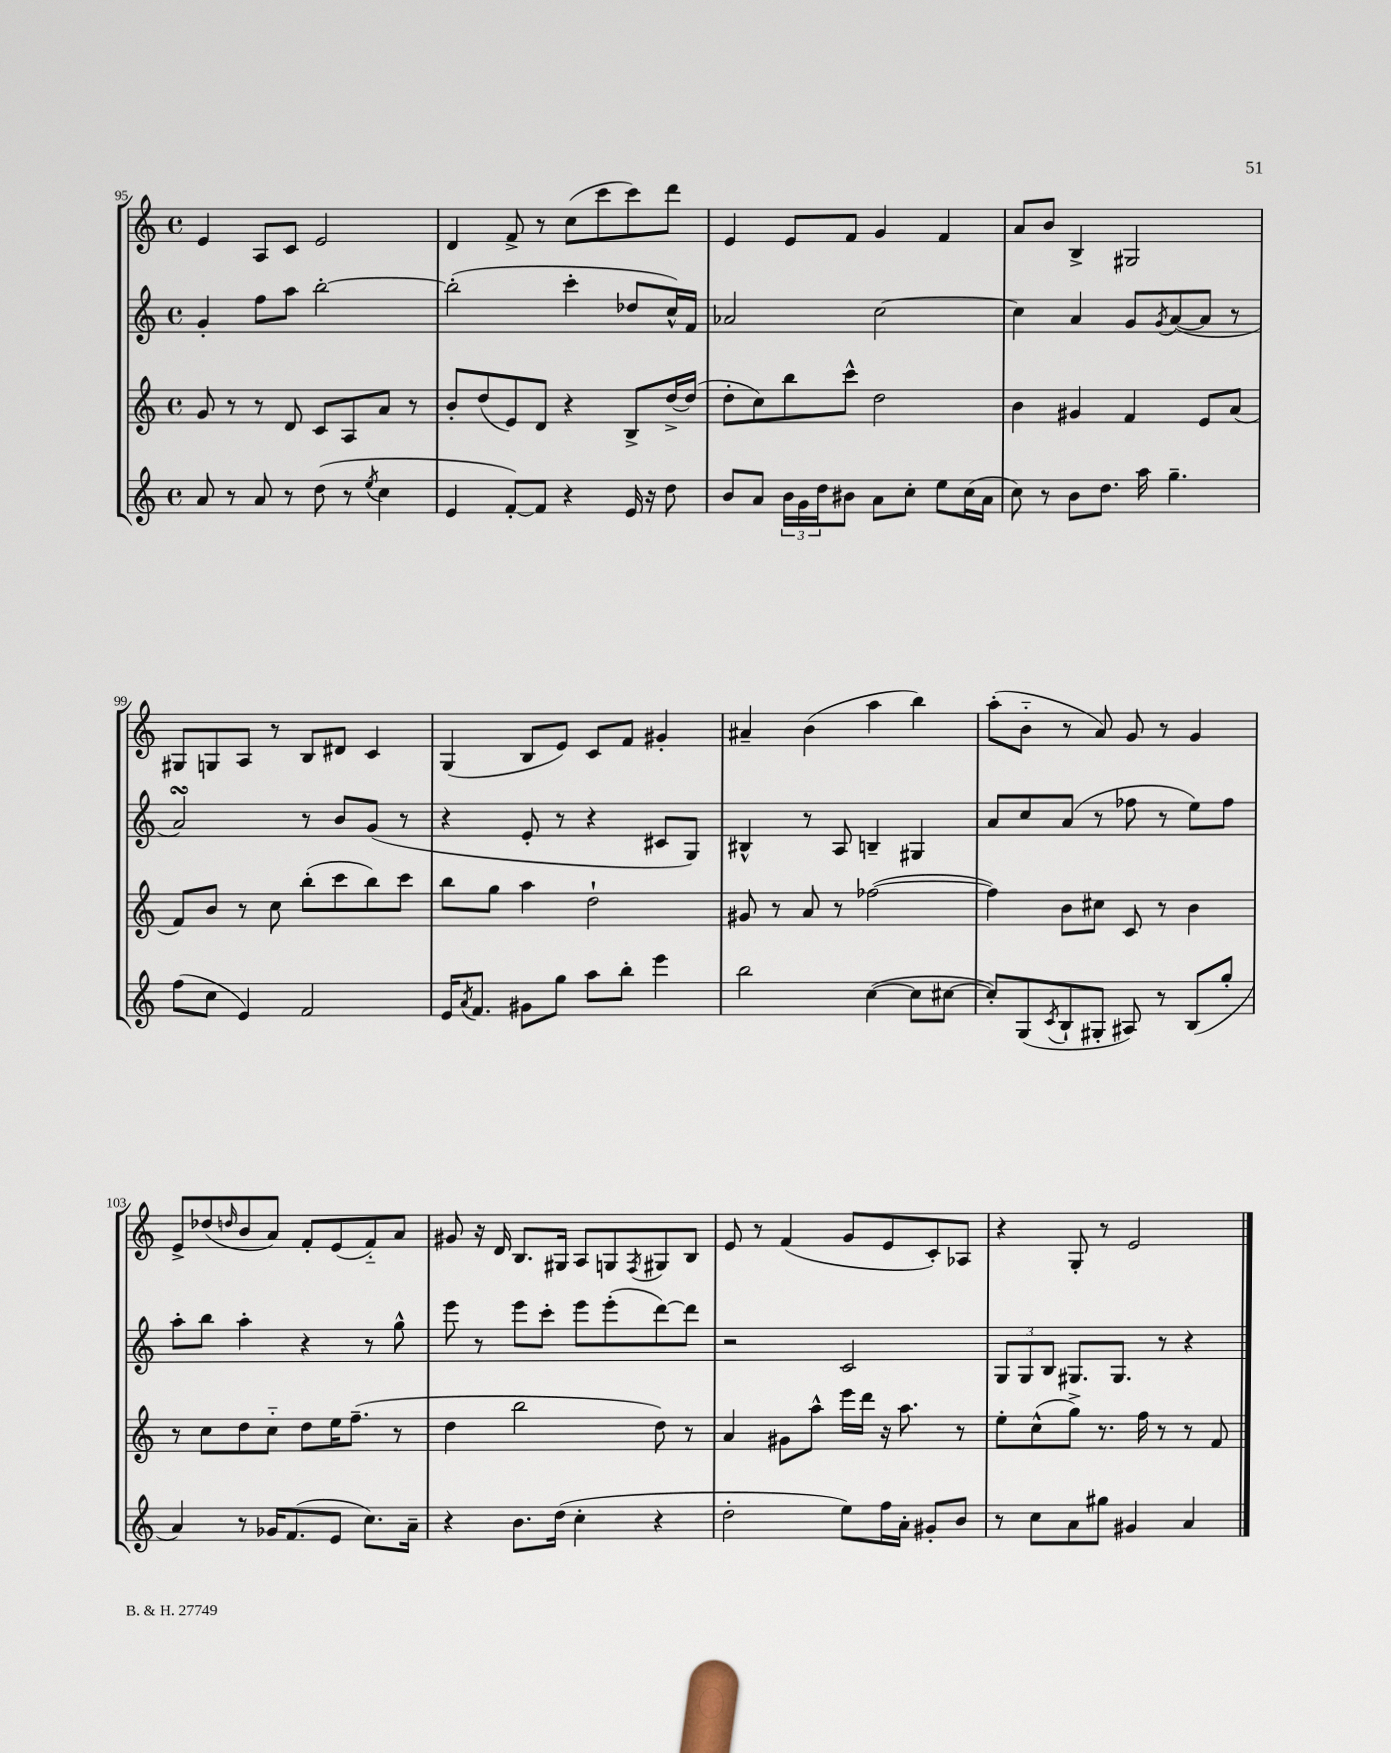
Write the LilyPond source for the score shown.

<<
\new StaffGroup <<
\new Staff = "s0" {
    \clef treble \key c \major \defaultTimeSignature \time 4/4
    e'4 a8 c'8 e'2 |
    d'4 f'8-> r8 c''8( c'''8 c'''8) d'''8 |
    e'4 e'8 f'8 g'4 f'4 |
    a'8 b'8 b4-> gis2 |
    gis8 g8 a8 r8 b8 dis'8 c'4 |
    g4( b8 e'8) c'8 f'8 gis'4-. |
    ais'4-- b'4( a''4 b''4) |
    a''8-.( b'8-_ r8 a'8) g'8 r8 g'4 |
    e'8-> des''8( \grace { d''16 } b'8 a'8) f'8-. e'8( f'8-_) a'8 |
    gis'8 r16 d'16 b8. gis16 a8 g8 \acciaccatura { f8 } gis8 b8 |
    e'8 r8 f'4( g'8 e'8 c'8-.) aes8 |
    r4 g8-. r8 e'2 \bar "|." |
}
\new Staff = "s1" {
    \clef treble \key c \major \defaultTimeSignature \time 4/4
    g'4-. f''8 a''8 b''2~-. |
    b''2-.( c'''4-. des''8 c''16-^) f'16 |
    aes'2 c''2~ |
    c''4 a'4 g'8 \acciaccatura { g'8 } a'8~( a'8 r8 |
    a'2\turn) r8 b'8 g'8( r8 |
    r4 e'8-. r8 r4 cis'8 g8) |
    bis4-^ r8 a8 b4-- gis4 |
    a'8 c''8 a'8( r8 fes''8 r8 e''8) fes''8 |
    a''8-. b''8 a''4-. r4 r8 g''8-^ |
    e'''8 r8 e'''8 c'''8-. e'''8 e'''8-.( d'''8~) d'''8 |
    r2 c'2 |
    \tuplet 3/2 { g8 g8 b8 } gis8. gis8. r8 r4 \bar "|." |
}
\new Staff = "s2" {
    \clef treble \key c \major \defaultTimeSignature \time 4/4
    g'8 r8 r8 d'8 c'8 a8 a'8 r8 |
    b'8-. d''8( e'8) d'8 r4 b8-> d''16~-> d''16( |
    d''8-. c''8) b''8 c'''8-^ d''2 |
    b'4 gis'4 f'4 e'8 a'8( |
    f'8) b'8 r8 c''8 b''8-.( c'''8 b''8) c'''8 |
    b''8 g''8 a''4 d''2-! |
    gis'8 r8 a'8 r8 fes''2~( |
    fes''4) b'8 cis''8 c'8 r8 b'4 |
    r8 c''8 d''8 c''8-_ d''8 e''16 f''8.--( r8 |
    d''4 b''2 d''8) r8 |
    a'4 gis'8 a''8-^ e'''16 d'''16 r16 a''8. r8 |
    e''8-. c''8-^( g''8->) r8. f''16 r8 r8 f'8 \bar "|." |
}
\new Staff = "s3" {
    \clef treble \key c \major \defaultTimeSignature \time 4/4
    a'8 r8 a'8 r8 d''8( r8 \acciaccatura { e''8 } c''4 |
    e'4 f'8~-.) f'8 r4 e'16 r16 d''8 |
    b'8 a'8 \tuplet 3/2 { b'16 g'16 d''16 } bis'8 a'8 c''8-. e''8 c''16( a'16 |
    c''8) r8 b'8 d''8. a''16 g''4.-- |
    f''8( c''8 e'4) f'2 |
    e'16 \acciaccatura { a'8 } f'8. gis'8 g''8 a''8 b''8-. e'''4 |
    b''2 c''4~( c''8 cis''8~ |
    cis''8-.) g8( \acciaccatura { c'8 } b8-! gis8-. ais8) r8 b8( g''8-. |
    a'4) r8 ges'16 f'8.( e'8 c''8.) a'16-- |
    r4 b'8. d''16( c''4-. r4 |
    d''2-. e''8) f''16 a'16-. gis'8-. b'8 |
    r8 c''8 a'8 gis''8 gis'4 a'4 \bar "|." |
}
>>
>>
\layout { \context { \Score currentBarNumber = #95 } }
